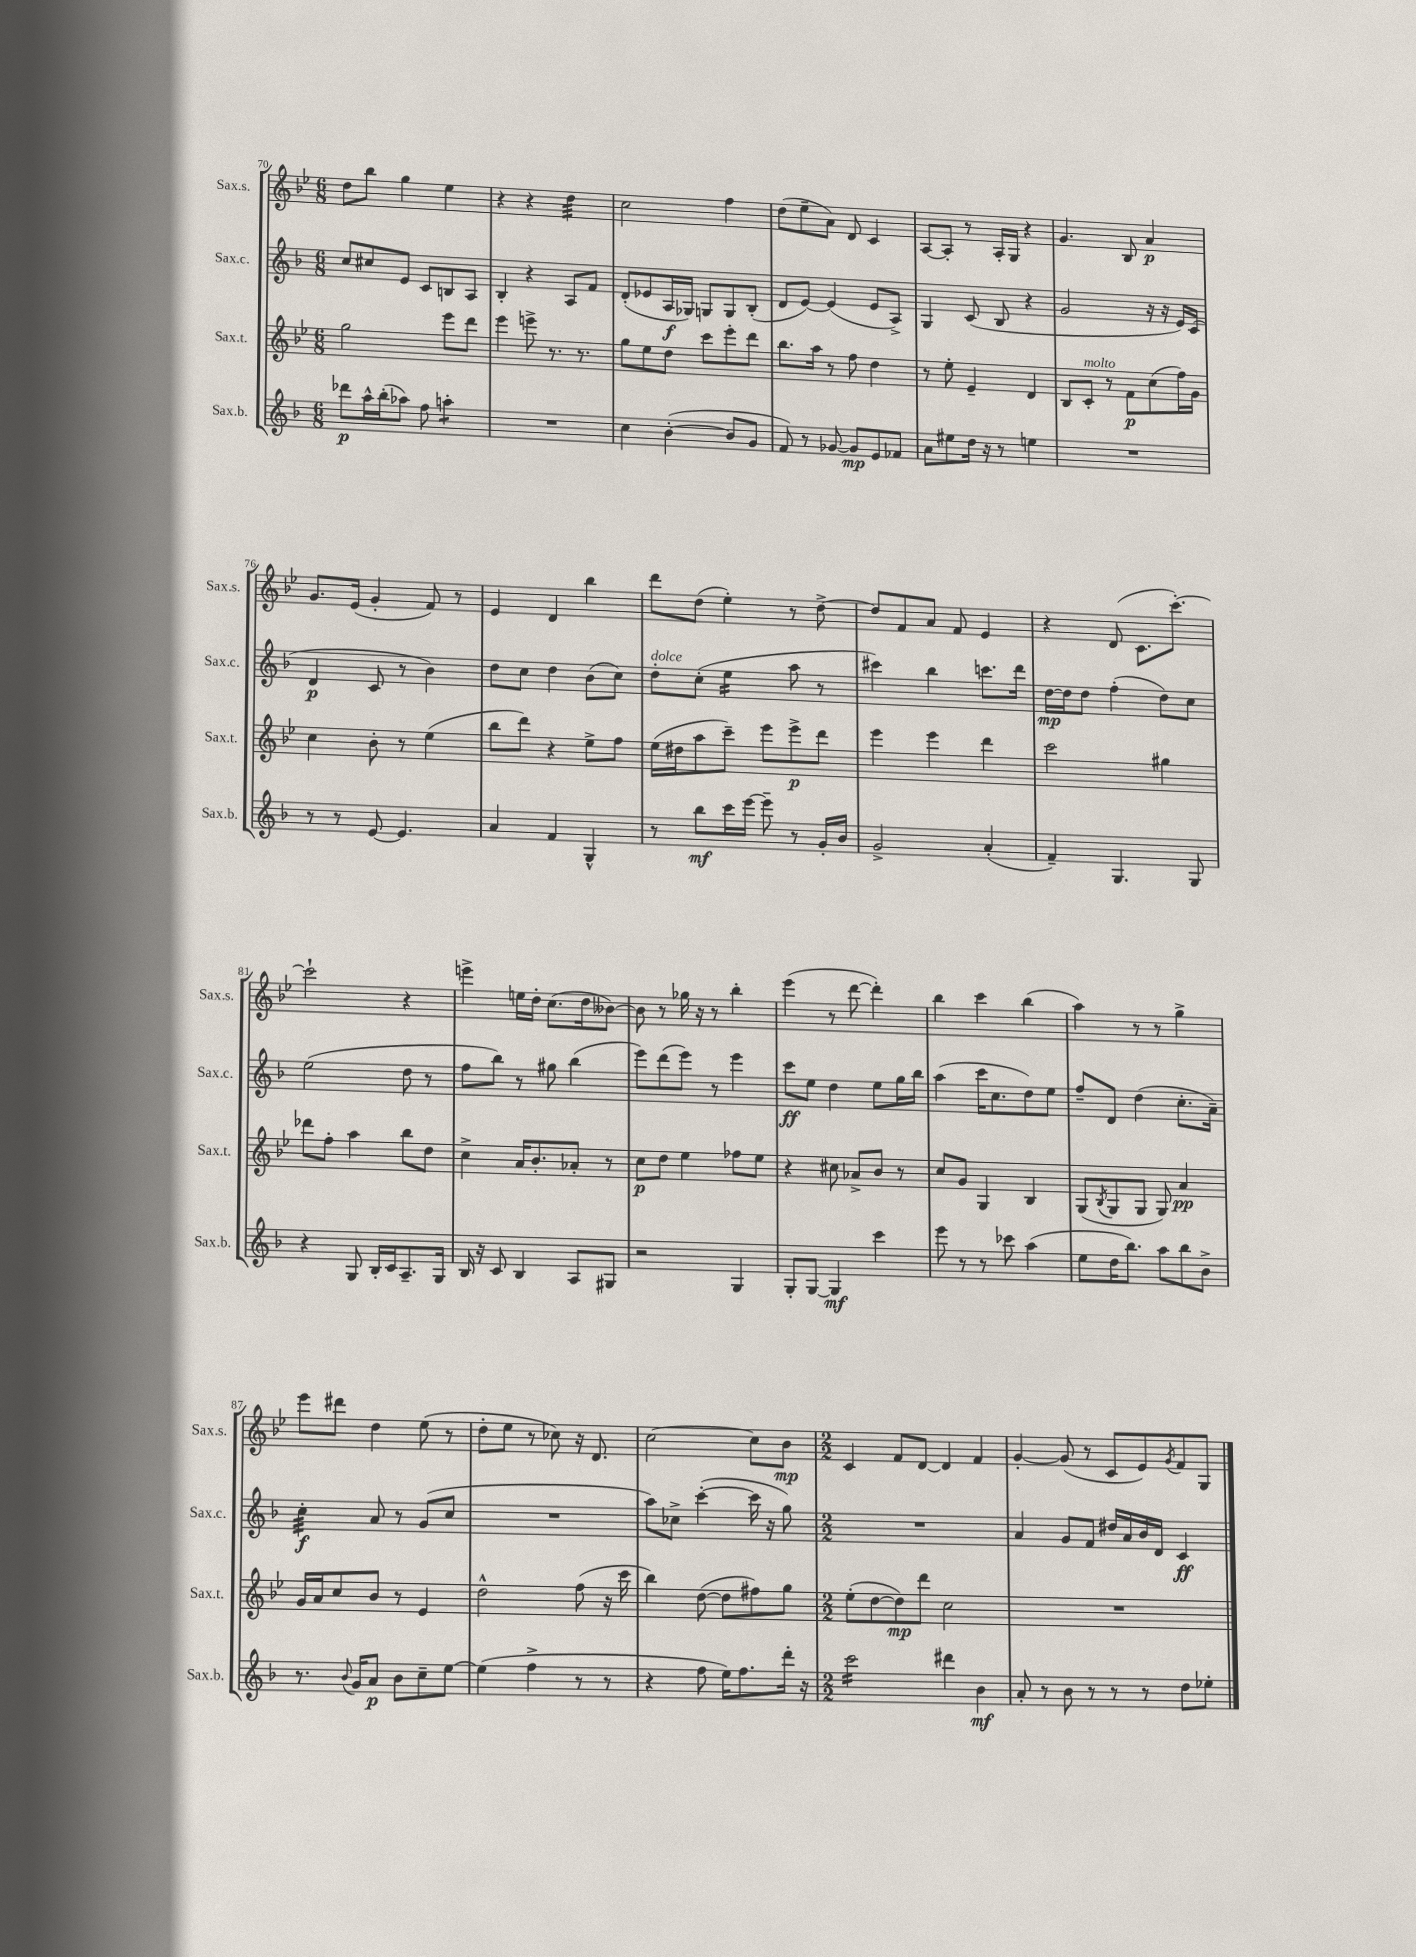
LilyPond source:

<<
\new StaffGroup <<
\new Staff = "s0" \with { instrumentName = "Sax.s." shortInstrumentName = "Sax.s." } {
    \clef treble \key bes \major \numericTimeSignature \time 6/8
    d''8 bes''8 g''4 ees''4 |
    r4 r4 d''4:32 |
    c''2 f''4 |
    d''8( ees''8-- a'8) d'8 c'4 |
    a8~ a8-. r8 a16-. g16 r4 |
    g'4. bes8 a'4\p |
    g'8. ees'16( g'4-. f'8) r8 |
    ees'4 d'4 bes''4 |
    d'''8 d''8( ees''4-.) r8 d''8~-> |
    d''8 f'8 a'8 f'8 ees'4 |
    r4 d'8( c'8. c'''8.~-.) |
    c'''2-! r4 |
    e'''4-> e''16 d''16-. c''8.( d''16 beses'8~) |
    beses'8 r8 ges''16 r16 r8 bes''4-. |
    ees'''4( r8 d'''8~ d'''4-.) |
    bes''4 c'''4 bes''4( |
    a''4) r8 r8 g''4-> |
    ees'''8 dis'''8 d''4 ees''8( r8 |
    d''8-. ees''8 r8 ces''8) r16 d'8. |
    c''2~ c''8 bes'8\mp |
    \numericTimeSignature \time 2/2 c'4 f'8 d'8~ d'4 f'4 |
    g'4~-. g'8( r8 c'8 ees'8) \acciaccatura { g'8 } f'8 g8 \bar "|." |
}
\new Staff = "s1" \with { instrumentName = "Sax.c." shortInstrumentName = "Sax.c." } {
    \clef treble \key f \major \numericTimeSignature \time 6/8
    c''8 cis''8 e'8 c'8 b8 a8 |
    bes4-. r4 a8 f'8 |
    d'8-.( ees'8 a16\f ges16) g8 g8 bes8-.( |
    d'8 e'8~) e'4( e'8 a8->) |
    g4 c'8( bes8 r4 |
    g'2 r16 r16 e'16) c'16( |
    d'4\p c'8 r8 bes'4) |
    d''8 c''8 d''4 bes'8( c''8) |
    d''8-.^\markup { \italic "dolce" } c''8-.( e''4:16 a''8 r8 |
    cis'''4) bes''4 c'''8. d'''16 |
    d''16~\mp d''16 d''8 f''4-.( d''8) c''8 |
    e''2( d''8 r8 |
    f''8 bes''8) r8 gis''8 bes''4( |
    e'''8) d'''8( e'''8) r8 e'''4 |
    c'''8\ff e''8 d''4 e''8 g''16 bes''16 |
    a''4( c'''16 c''8. d''8) e''8 |
    f''8-- d'8 d''4( c''8.-. a'16--) |
    c''4:32-.\f a'8 r8 g'8( c''8 |
    R2. |
    a''8) ces''8-> c'''4~-.( c'''16 r16 g''8) |
    \numericTimeSignature \time 2/2 R1 |
    a'4 g'8 f'8 dis''16 a'16 bes'16 d'16 c'4\ff \bar "|." |
}
\new Staff = "s2" \with { instrumentName = "Sax.t." shortInstrumentName = "Sax.t." } {
    \clef treble \key bes \major \numericTimeSignature \time 6/8
    g''2 ees'''8 d'''8 |
    ees'''4 e'''8-> r8. r8. |
    g''8 ees''8 d''8 c'''8 ees'''8-. d'''8 |
    bes''8. a''16 r8 f''8 d''4 |
    r8 ees''8-. ees'4-- d'4 |
    bes8 c'8-.^\markup { \italic "molto" } r8 f'8\p c''8( f''16) g'16 |
    c''4 bes'8-. r8 ees''4( |
    bes''8 d'''8) r4 ees''8-> f''8 |
    ees''16( dis''16 a''8 c'''8--) ees'''8 ees'''8->\p d'''8 |
    ees'''4 ees'''4 d'''4 |
    c'''2 gis''4 |
    des'''8 f''8-. a''4 bes''8 d''8 |
    c''4-> a'16 bes'8.-. aes'8-. r8 |
    c''8\p d''8 ees''4 fes''8 ees''8 |
    r4 cis''8 aes'8-> bes'8 r8 |
    c''8 g'8 g4 bes4 |
    g8( \acciaccatura { bes8 } g8 g8 g8) a'4\pp |
    g'16 a'16 c''8 bes'8 r8 ees'4 |
    d''2-^ f''8( r16 c'''16 |
    bes''4) d''8~( d''8 fis''8) g''8 |
    \numericTimeSignature \time 2/2 ees''8-.( d''8~ d''8\mp) d'''8 c''2 |
    R1 \bar "|." |
}
\new Staff = "s3" \with { instrumentName = "Sax.b." shortInstrumentName = "Sax.b." } {
    \clef treble \key f \major \numericTimeSignature \time 6/8
    des'''8\p a''16-^ bes''16-.( aes''8) f''8 a''4:8-. |
    R2. |
    c''4 bes'4~-.( bes'8 g'8 |
    f'8) r8 ges'8~ ges'8\mp e'8 fes'8 |
    a'8 eis''8 d''16 r16 r8 e''4 |
    R2. |
    r8 r8 e'8~ e'4. |
    a'4 f'4 g4-^ |
    r8 bes''8\mf c'''16 e'''16~ e'''8-- r8 g'16-. bes'16 |
    g'2-> a'4-.( |
    f'4--) g4. g8 |
    r4 g8 bes16-. c'16 a8.-- g16 |
    bes16 r16 c'8 bes4 a8 gis8 |
    r2 g4 |
    g8-. g8~ g4\mf c'''4 |
    e'''8 r8 r8 ces'''8 a''4( |
    e''8 d''16 bes''8.) a''8 bes''8 bes'8-> |
    r8. \appoggiatura { bes'8 } g'16 a'8\p bes'8 c''8-- e''8~ |
    e''4( f''4-> r8 r8 |
    r4 f''8 e''16) f''8. d'''16-. r16 |
    \numericTimeSignature \time 2/2 c'''2:16 dis'''4 bes'4\mf |
    a'8-. r8 bes'8 r8 r8 r8 d''8 ees''8-. \bar "|." |
}
>>
>>
\layout { \context { \Score currentBarNumber = #70 } }
